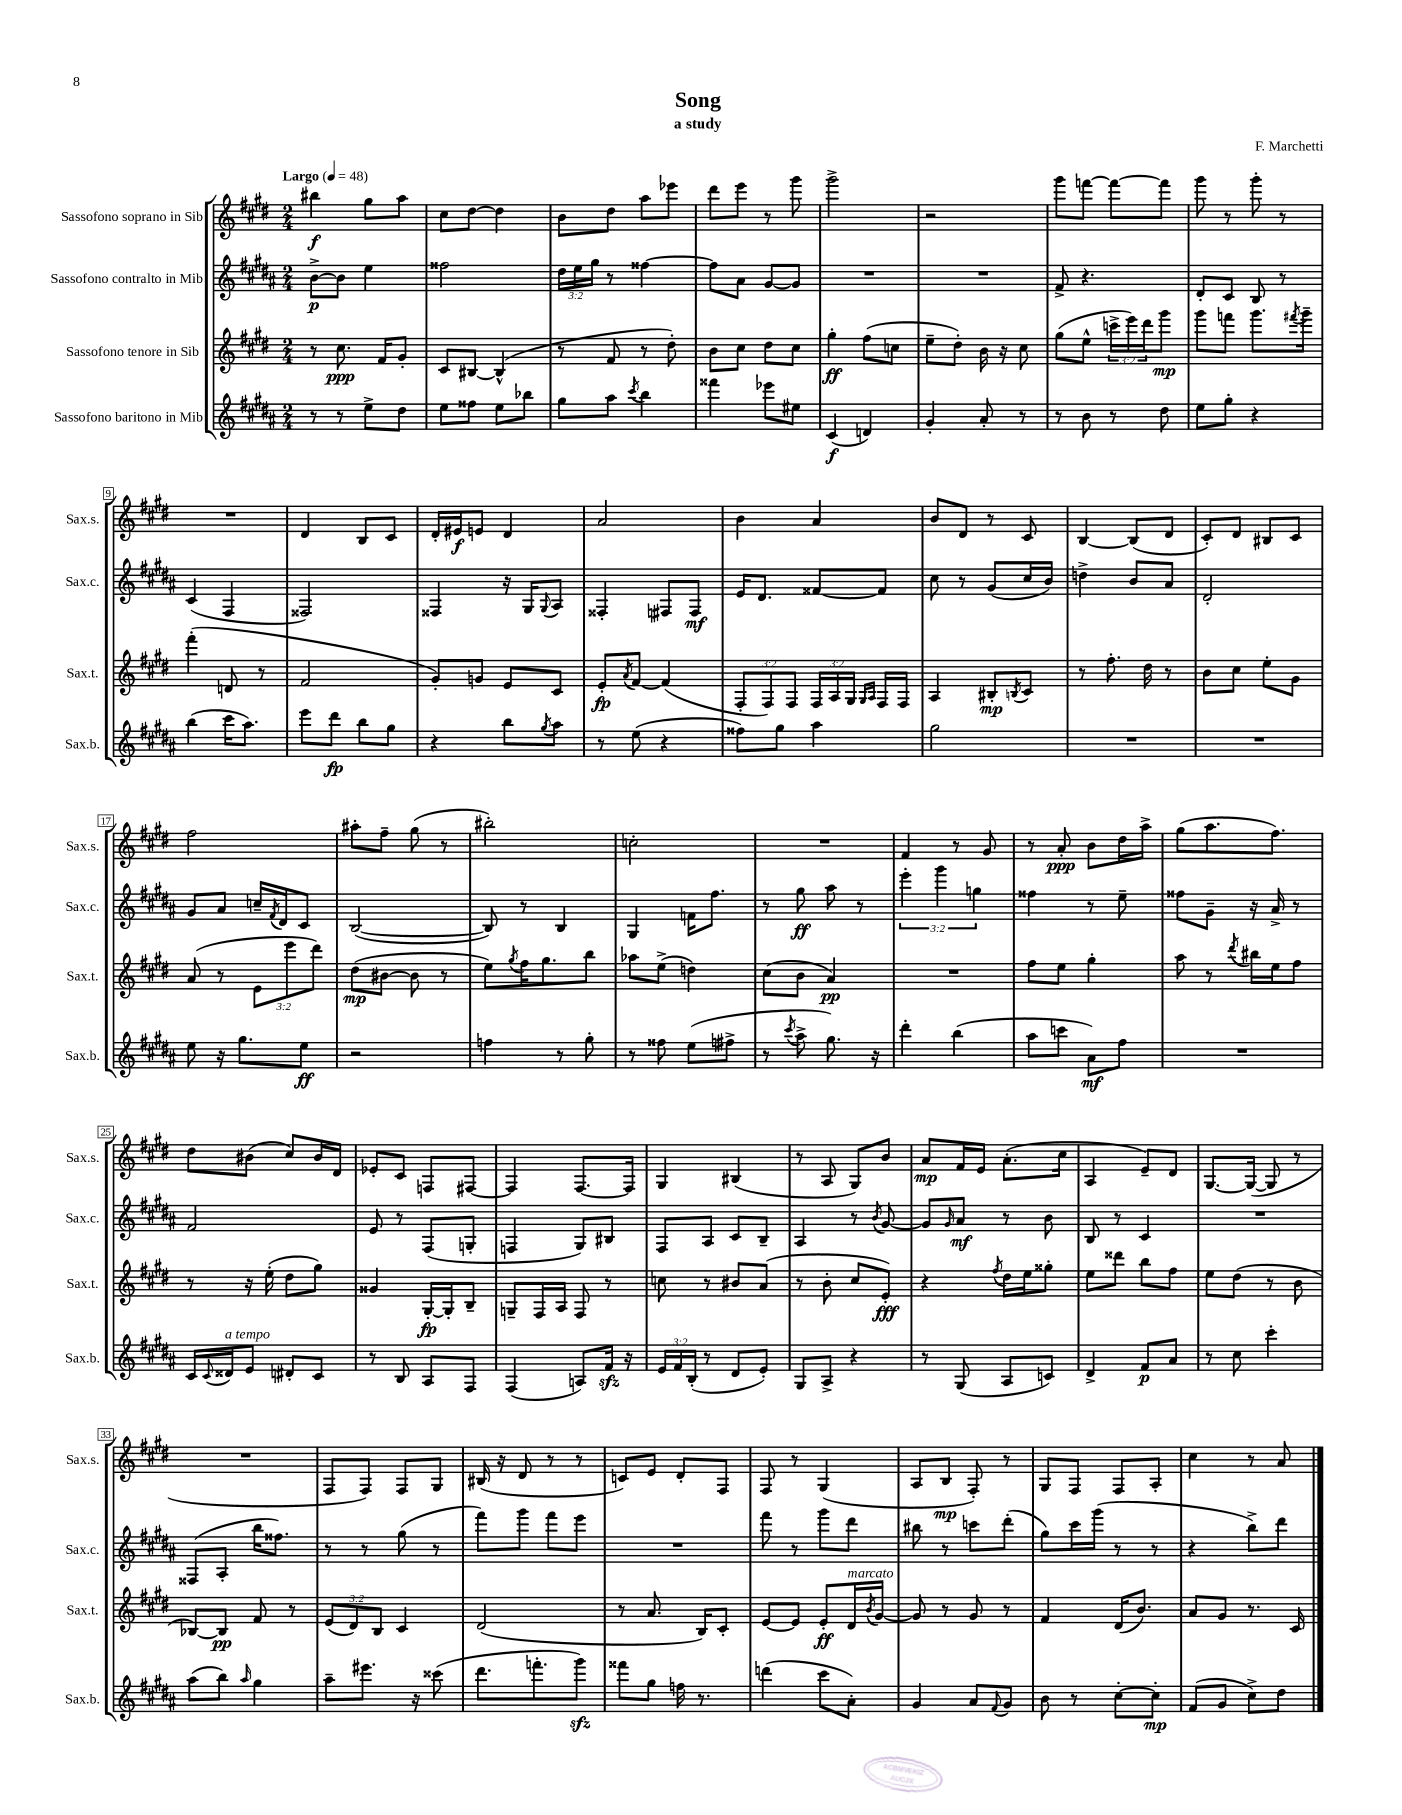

**kern	**kern	**kern	**kern
*staff4	*staff3	*staff2	*staff1
*clefG2	*clefG2	*clefG2	*clefG2
*k[f#c#g#d#a#]	*k[f#c#g#d#]	*k[f#c#g#d#a#]	*k[f#c#g#d#]
*M2/4	*M2/4	*M2/4	*M2/4
*MM48	*MM48	*MM48	*MM48
8r	8r	[8b^\L	4bb#\
8r	8.cc#\	8b\]J	.
8ee^\L	.	4ee\	8gg#\L
.	16f#/LK	.	.
8dd#\J	8g#'/J	.	8aa\J
=	=	=	=
8ee\L	8c#/L	2ff##\	8cc#\L
8ff##\J	[8B#/J	.	[8dd#\J
8ee\L	(4B#^^/]	.	4dd#\]
8bb-\J	.	.	.
=	=	=	=
8gg#\L	8r	24dd#\LL	8b\L
.	.	24ee\	.
.	.	24gg#\JJ	.
8aa#\J	8f#/	8r	8dd#\J
8qccc#/	.	.	.
4bb\	8r	[4ff##\	8aa\L
.	8dd#'\)	.	8eee-\J
=	=	=	=
4fff##\	8b\L	8ff##\]L	8ddd#\L
.	8cc#\J	8a#\J	8eee\J
8eee-\L	8dd#\L	[8g#/L	8r
8ee#\J	8cc#\J	8g#/]J	8ggg#\
=	=	=	=
(4c#/	4gg#'\	2r	2ggg#^\
4d/)	(8ff#\L	.	.
.	8cc\J	.	.
=	=	=	=
4g#'/	8ee~\L	2r	2r
.	8dd#'\J)	.	.
8a#'/	16b\	.	.
.	16r	.	.
8r	8cc#\	.	.
=	=	=	=
8r	(8gg#\L	8f#^/	8ggg#\L
8b\	8ee^^\J	4.r	[8fff\J
8r	24ccc^\LL	.	8fff\_L
.	24eee\)	.	.
.	24ddd#\J	.	.
8dd#\	8ggg#\J	.	8fff\]J
=	=	=	=
8ee\L	8ggg#\L	8d#'/L	8ggg#\
8gg#'\J	8fff\J	8c#/J	8r
4r	8.ggg#\L	8B/	8ggg#'\
.	.	8r	8r
.	8qfff#/	.	.
.	16ggg#~\Jk	.	.
=	=	=	=
(4bb\	(4fff#'\	(4c#/	2r
16ccc#\LK	8d/	4F#/	.
8.aa#\J)	.	.	.
.	8r	.	.
=	=	=	=
8eee\L	2f#/	2F##/)	4d#/
8ddd#\J	.	.	.
8bb\L	.	.	8B/L
8gg#\J	.	.	8c#/J
=	=	=	=
4r	8g#'/L)	4F##/	16d#'/LL
.	.	.	16e#/J
.	8g/J	.	8e/J
8bb\L	8e/L	16r	4d#/
.	.	16G#/LK	.
8qgg#/	.	8qqG#/	.
8aa#\J	8c#/J	8A#/J	.
=	=	=	=
8r	8e'/L	4F##'/	2a/
.	8qa/	.	.
(8ee\	[8f#/J	.	.
4r	(4f#/]	8F#/L	.
.	.	8F#/J	.
=	=	=	=
8ff##\L)	12F#'/L	16e/LK	4b\
.	.	8.d#/J	.
.	12F#/)	.	.
8gg#\J	.	.	.
.	12F#/J	.	.
4aa#\	24F#/LL	[8f##/L	4a/
.	24A/	.	.
.	24G#/JJ	.	.
.	16qqG#/LL	.	.
.	16qqA/JJ	.	.
.	16F#/LL	8f##/]J	.
.	16F#/JJ	.	.
=	=	=	=
2gg#\	4A/	8cc#\	8b/L
.	.	8r	8d#/J
.	8B#'/L	(8g#/L	8r
.	8qB/	.	.
.	8c#/J	16cc#/L	8c#/
.	.	16b/JJ)	.
=	=	=	=
2r	8r	4dd^\	[4B/
.	8.ff#'\	.	.
.	.	8b/L	(8B/]L
.	16dd#\	.	.
.	8r	8a#/J	8d#/J
=	=	=	=
2r	8b\L	2d#'/	8c#'/L)
.	8cc#\J	.	8d#/J
.	8ee'\L	.	8B#/L
.	8g#\J	.	8c#/J
=	=	=	=
8ee\	(8a/	8g#/L	2ff#\
16r	8r	8a#/J	.
8.gg#\L	.	.	.
.	12e\L	16cc~/LL	.
.	.	8qf#/	.
.	.	16d#/J	.
.	12eee\	.	.
8ee\J	.	8c#/J	.
.	12ddd#\J)	.	.
=	=	=	=
2r	(8dd#\L	([2B/	8aa#'\L
.	[8b#\J	.	8ff#~\J
.	8b#\]	.	(8gg#\
.	8r	.	8r
=	=	=	=
4ff\	8ee\L)	8B/])	2bb#'\)
.	8qgg#/	.	.
.	16ff#\K	8r	.
.	8.gg#\	.	.
8r	.	4B/	.
8gg#'\	8bb\J	.	.
=	=	=	=
8r	8aa-\L	4G#/	2cc'\
8ff##\	(8ee^\J	.	.
(8ee\L	4dd\)	16f\LK	.
.	.	8.ff#\J	.
8ff#^\J	.	.	.
=	=	=	=
8r	(8cc#\L	8r	2r
8qccc#/	.	.	.
8aa#^\	8b\J	8gg#\	.
8.gg#\)	4a/)	8aa#\	.
.	.	8r	.
16r	.	.	.
=	=	=	=
4ddd#'\	2r	6eee'\	4f#/
.	.	6ggg#\	.
(4bb\	.	.	8r
.	.	6gg\	.
.	.	.	8g#/
=	=	=	=
8aa#\L	8ff#\L	4ff##\	8r
8ccc\J	8ee\J	.	8a'/
8a#\L)	4gg#'\	8r	8b\L
8ff#\J	.	8ee~\	16dd#\L
.	.	.	16aa^\JJ
=	=	=	=
2r	8aa\	8ff##\L	(8gg#\L
.	8r	8g#~\J	8.aa\
.	8qddd#/	.	.
.	16bb#\LL	16r	.
.	16ee\J	16a#^/	8.ff#\J)
.	8ff#\J	8r	.
=	=	=	=
16c#/LL	8r	2f#/	8dd#\L
8qqc#/	.	.	.
16d##/J	.	.	.
8e/J	16r	.	(8b#\J
.	(16ee'\	.	.
8d#'/L	8dd#\L	.	8cc#/L)
8c#/J	8gg#\J)	.	16b#/L
.	.	.	16d#/JJ
=	=	=	=
8r	4g##/	8e/	8e-'/L
8B/	.	8r	8c#/J
8A#/L	[16G#'/LL	(8F#/L	8F/L
.	16G#'/]J	.	.
8F#/J	8B~/J	8G'/J	[8F#/J
=	=	=	=
(4F#/	8G~/L	4F/	4F#/]
.	16F#/L	.	.
.	16A/JJ	.	.
8A/L)	8F#/	8G#/L)	[8.F#/L
16f#/Jk	8r	8B#/J	.
16r	.	.	16F#/]Jk
=	=	=	=
24e/LL	8cc\	8F#/L	4G#/
24f#/	.	.	.
(24B'/JJ	.	.	.
8r	8r	8A#/J	.
8d#/L	8b#/L	8c#/L	(4B#/
8e'/J)	(8a/J	8B~/J	.
=	=	=	=
8G#/L	8r	4A#/	8r
8A#^/J	8b'\	.	8A/
4r	8cc#/L	8r	8G#/L)
.	.	8qb/	.
.	8e'/J)	[8g#/	8b/J
=	=	=	=
8r	4r	8g#/]L	8a/L
.	.	16qqg#/	.
(8G#/	.	8a#/J	16f#/L
.	.	.	16e/JJ
.	8qff#/	.	.
8A#/L	16dd#\LL	8r	(8.a'\L
.	16ee\J	.	.
8c/J)	8gg##'\J	8b\	.
.	.	.	16cc#\Jk
=	=	=	=
4d#^/	8ee\L	8B/	4A/
.	8ddd##\J	8r	.
8f#/L	8bb\L	4c#/	8e~/L)
8a#/J	8ff#\J	.	8d#/J
=	=	=	=
8r	8ee\L	2r	[8.G#/L
8cc#\	(8dd#\J	.	.
.	.	.	(16G#/_Jk
4ccc#'\	8r	.	8G#/]
.	8b\	.	8r
=	=	=	=
(8aa#\L	[8B-/L)	(8F##/L	2r
8bb\J)	8B-/]J	8A#'/J	.
16qqaa#/	.	.	.
4gg#\	8f#/	16bb\LK	.
.	.	8.ff##\J)	.
.	8r	.	.
=	=	=	=
8aa#~\L	(12e/L	8r	8F#/L
.	12d#/)	.	.
8.eee#\J	.	8r	8F#/J)
.	12B/J	.	.
.	4c#/	(8gg#\	8F#/L
16r	.	.	.
(8ccc##\	.	8r	8G#/J
=	=	=	=
8.ddd#\L	(2d#/	8fff#\L)	(16B#/
.	.	.	16r
.	.	8ggg#\J	8d#/
8.fff'\	.	.	.
.	.	8fff#\L	8r
8ggg#\J)	.	8eee\J	8r
=	=	=	=
8fff##\L	8r	2r	8c/L)
8gg#\J	8.a/	.	8e/J
16ff\	.	.	8d#'/L
8.r	16B/LK)	.	.
.	8c#'/J	.	8F#/J
=	=	=	=
(4ddd\	[8e/L	8fff#\	8F#/
.	8e/]J	8r	8r
8ccc#\L	8e'/L	8ggg#\L	(4G#/
8a#'\J)	16d#/L	8ddd#\J	.
.	8qb/	.	.
.	[16g#/JJ	.	.
=	=	=	=
4g#/	8g#/]	8bb#\	8A/L
.	8r	8r	8B/J
8a#/L	8g#/	8ccc\L	8F#'/)
8qqf#/	.	.	.
8g#/J	8r	(8ddd#'\J	8r
=	=	=	=
8b\	4f#/	8gg#\L)	8G#/L
8r	.	16ccc#\L	8F#/J
.	.	(16ggg#\JJ	.
[8cc#'\L	(16d#/LK	8r	8F#/L
.	8.b/J)	.	.
8cc#'\]J	.	8r	8A'/J
=	=	=	=
(8f#/L	8a/L	4r	4cc#\
8g#/J	8g#/J	.	.
8cc#^\L)	8.r	8bb^\L)	8r
8dd#\J	.	8ddd#\J	8a/
.	16c#/	.	.
==	==	==	==
*-	*-	*-	*-
